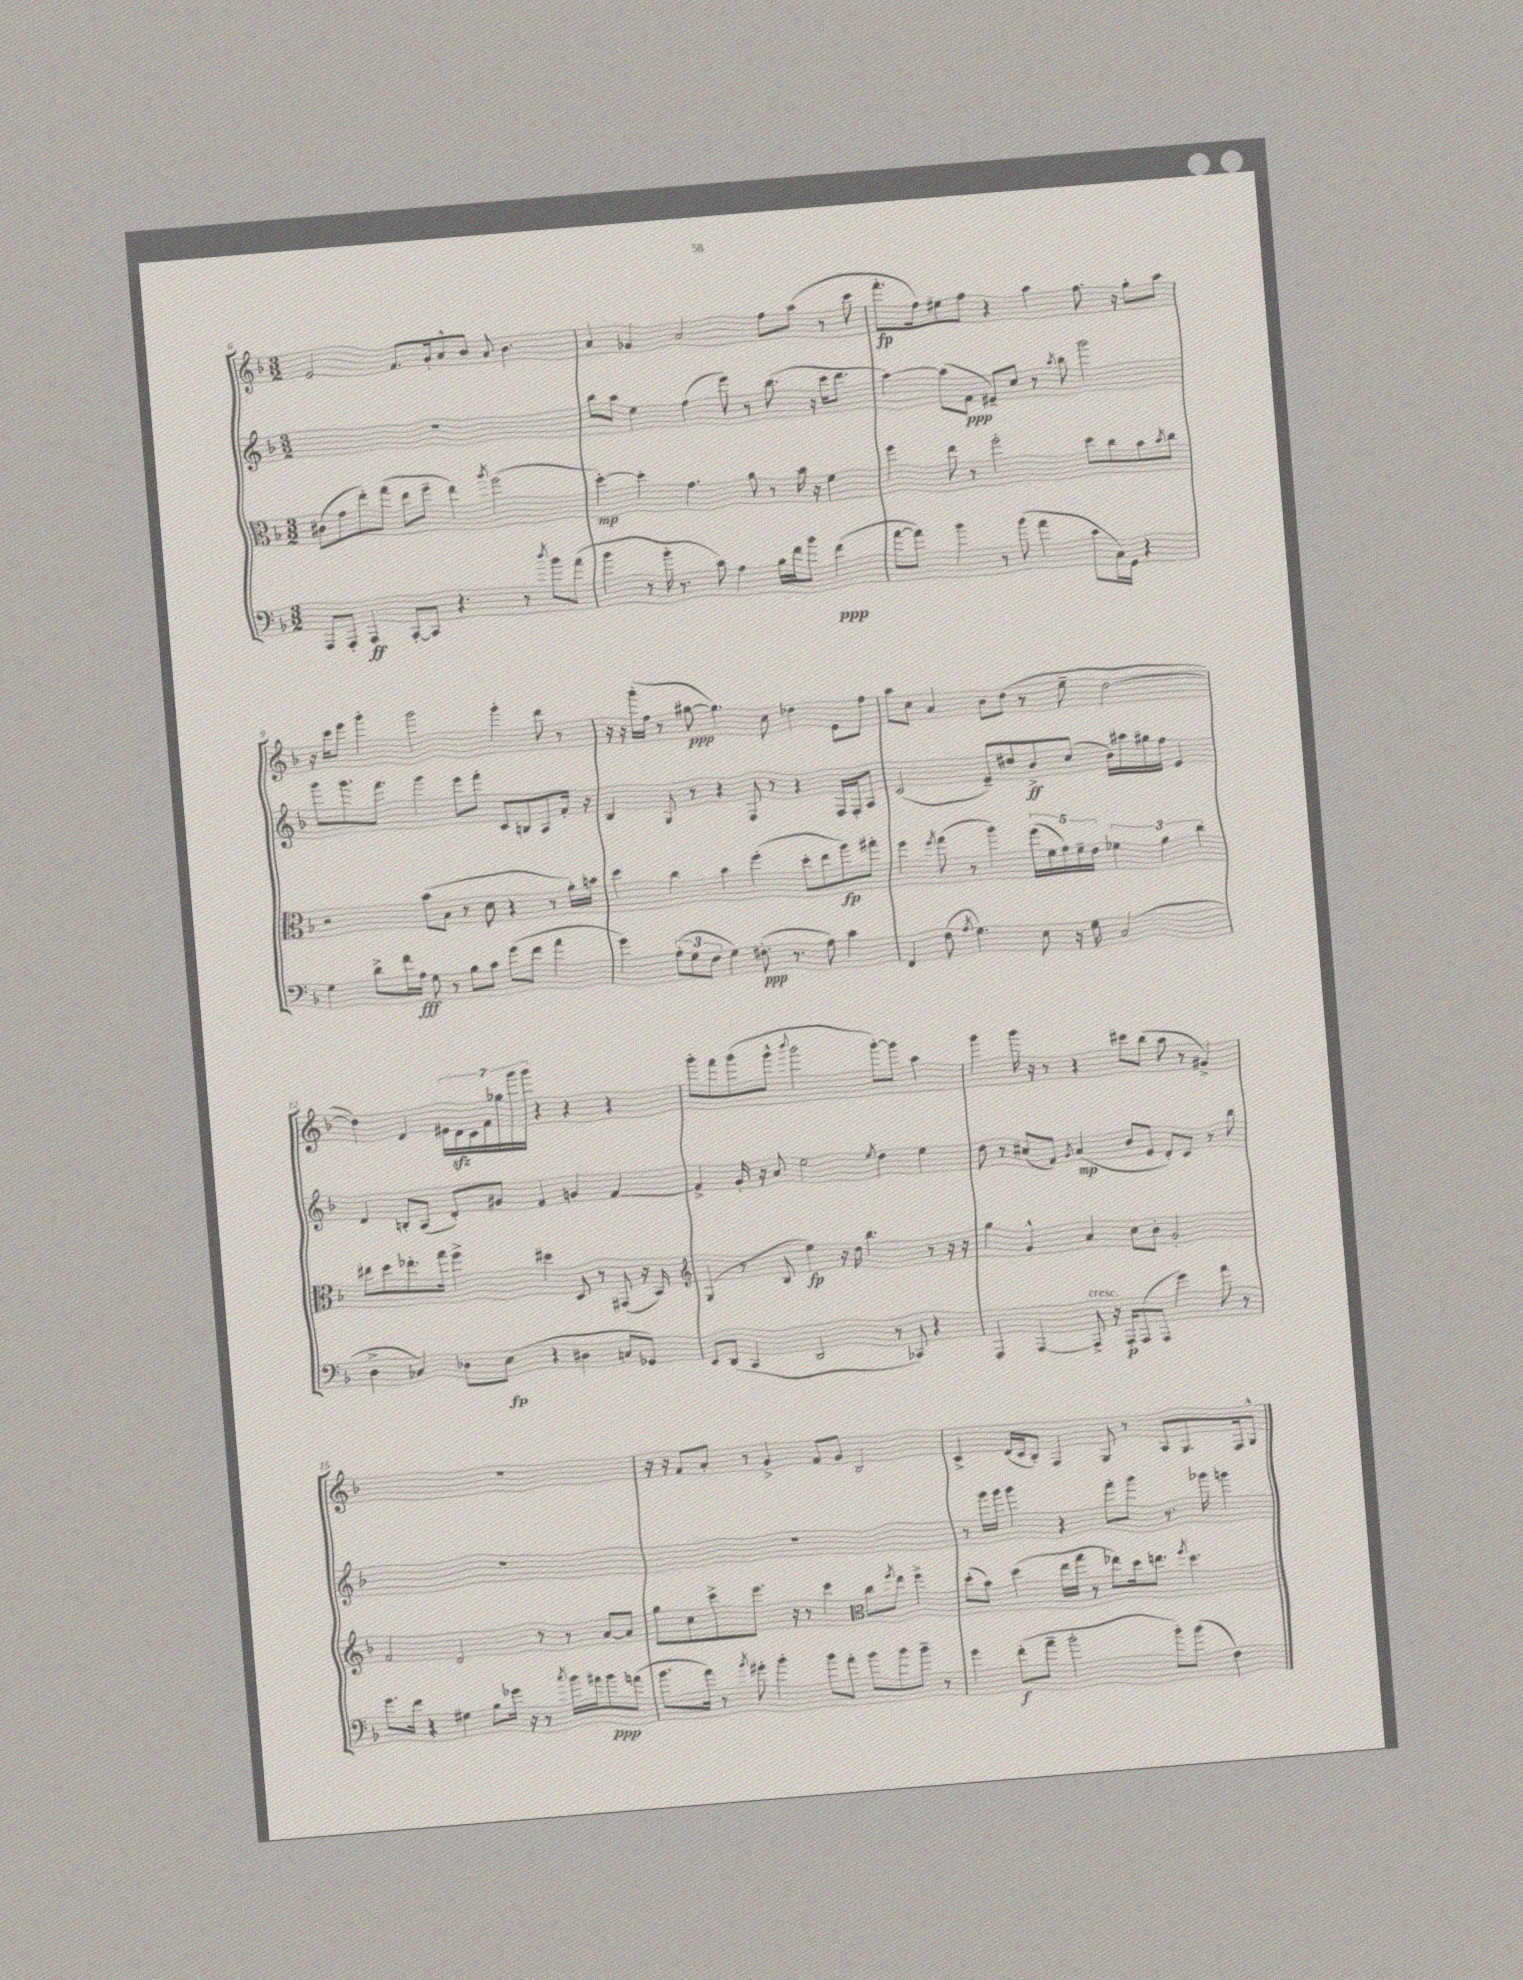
<<
\new StaffGroup <<
\new Staff = "s0" {
    \clef treble \key f \major \numericTimeSignature \time 3/2
    e'2 f'8. g'16-. a'8-^ bes'8 a'8 bes'4. |
    a'4 ges'4 a'2 f''8 a''8( r8 c'''8 |
    f'''8.-.\fp f''16) eis''8 f''8 r4 a''4 f''8. r16 g''8-. a''8 |
    r16 c'''16 e'''8 g'''4-. g'''2 g'''4-. d'''8 r8 |
    r16 r16 g'''16-.( f''16 r8 gis''8~\ppp gis''4.) c''8 des''4 e'8 f''8 |
    a''8 c''8 a'4 bes'8 d''8( r8 e''8-- d''2~ |
    d''4) d'4 \tuplet 7/4 { eis'16 d'16\sfz c'16 f'16 ges''16 g'''16 g'''16 } r4 r4 r4 |
    g'''8-. f'''8 g'''8( g'''8-^ \appoggiatura { bes'''8 } g'''2 g'''8~-.) g'''8 a''4 |
    g'''4 g'''16 r16 r8 r4 cis'''8 bes''8( a''8 r8 gis'4->) |
    R1. |
    r16 r16 f'8 a'8-. r8 g'4-> f'8 g'8 bes2 |
    c'4-> d'16( c'16 bes8-.) f4 g8 r8 a8 g8. f16 g8-^ \bar "|." |
}
\new Staff = "s1" {
    \clef treble \key f \major \numericTimeSignature \time 3/2
    R1. |
    bes''8 a''8 e''4 f''4( e'''8) r8 bes''8.( r16 c'''16 d'''8. |
    a''4~) a''8( f'8\ppp eis'8--) c''8 r8 \acciaccatura { a''8 } bes''8 g'''2 |
    g'''8 g'''8. f'''8. g'''4 e'''8 f'''8-. c'8 b8 a8 f'16-. r16 |
    bes4 g8 r8 r4 f8 r8 r4 f16 f16-. a8 |
    c'2( e'8--) dis''8 bes'8->\ff c''8( bes'16) ais''16 gis''16 f''16 e'4 |
    d'4 b8-. a8( d'8-.) gis'8 f'4 g'4 f'4~ |
    f'4-> g'16-. r16 a'8 e''2 \acciaccatura { e''8 } d''4 e''4 |
    d''8 r8 cis''8( f'8) \acciaccatura { g'8 } a'4\mp( bes'8 e'8 d'8-.) c'8 r8 bes''8 |
    R1. |
    R1. |
    r8 g'''16 g'''16 g'''4 r4 f'''8-. g'''8 r8. ges'''16 g'''4 \bar "|." |
}
\new Staff = "s2" {
    \clef alto \key f \major \numericTimeSignature \time 3/2
    cis'8( g'8 e''8-.) g''8( e''8 f''8-- e''4) \acciaccatura { a''8 } f''2( |
    d''4~-.\mp) d''4-. g'4. a'8 r8 bes'16 r16 f'4 |
    f''4 e''8 r8 f''2-. d''8 c''8 bes'8 \acciaccatura { bes'8 } c''8 |
    r2 bes'8( bes8 r8 d'8 r4 r8 a'16-.) b'16 |
    d''4 c''4 bes'4 f''4-.( d''8-. e''8 a''8\fp) gis''8-. |
    f''4 \acciaccatura { f''8 } g''8( r8 a''4) \tuplet 5/4 { f''16( f'16 g'16) f'16-- e'16 } \tuplet 3/2 { fes'4 a'4 c''4 } |
    eis''8 d''8 ees''8.-. g''16 f''4-> dis''4 d8 r8 gis,8( r16 bes,16) |
    \clef treble g4( r8 bes8 e''4\fp) r16 d''16 bes''4. r8 r16 r16 |
    g''4 g'4-^ a'4 c''8 bes'8-. g'2-. |
    f'2 d'2 r8 r8 a'8~ a'8 |
    g''8 c''8 c'''8-> e'''8. r16 r8 c'''4 \clef alto c''8 \acciaccatura { f''8 } e''8 f''4-> |
    d''8-.( bes'8) d''4( e''16 g''16 r8 ees''8) d''16 e''8. \acciaccatura { f''8 } d''4. \bar "|." |
}
\new Staff = "s3" {
    \clef bass \key f \major \numericTimeSignature \time 3/2
    a,,8 a,,8-. a,,4\ff c,8~-. c,8 r4. r8 \acciaccatura { d''8 } bes'8 a'8( |
    bes'4 r8 bes'16-. r8. c'8) a4 bes16 f'16 bes'8 f'4\ppp( |
    a'8~ a'8) bes'4 r8 bes'8( a'4 c'8 c16) g,16 r4 |
    g4 d'8-> f'16 a16\fff g8 r8 bes8 c'8 g'8( f'8 a'4 |
    g'4) \tuplet 3/2 { a8-.( g8 f8 } g4) fis8.-.\ppp( r8. a8) c'4 |
    f,4 f8( \acciaccatura { a8 } g4.) e8 r16 g16 c2( |
    d4-> ces4) des8 e8\fp( r4 dis4 c8 ges,8) |
    e,8 d,8( c,4 d,2 r8 ces,8) r4 |
    a,,4 a,,4~ a,,8->^\markup { \italic "cresc." } r16 a,,16-.\p a,,8( a,,8 g'4) a'8 r8 |
    g'8. f'16 r4 gis4 bes8 ges'16 r16 r8 \acciaccatura { c''8 } bes'16 ais'16 bes'8\ppp a'8( |
    bes'8. a'16) r8 \acciaccatura { bes'8 } gis'8-. bes'4-. bes'8 a'8-. bes'8 bes'8 bes'8-- r8 |
    g'4 f'8-.\f( a'8-- bes'2-. bes'8-.) bes'8( f4) \bar "|." |
}
>>
>>
\layout { \context { \Score currentBarNumber = #6 } }
